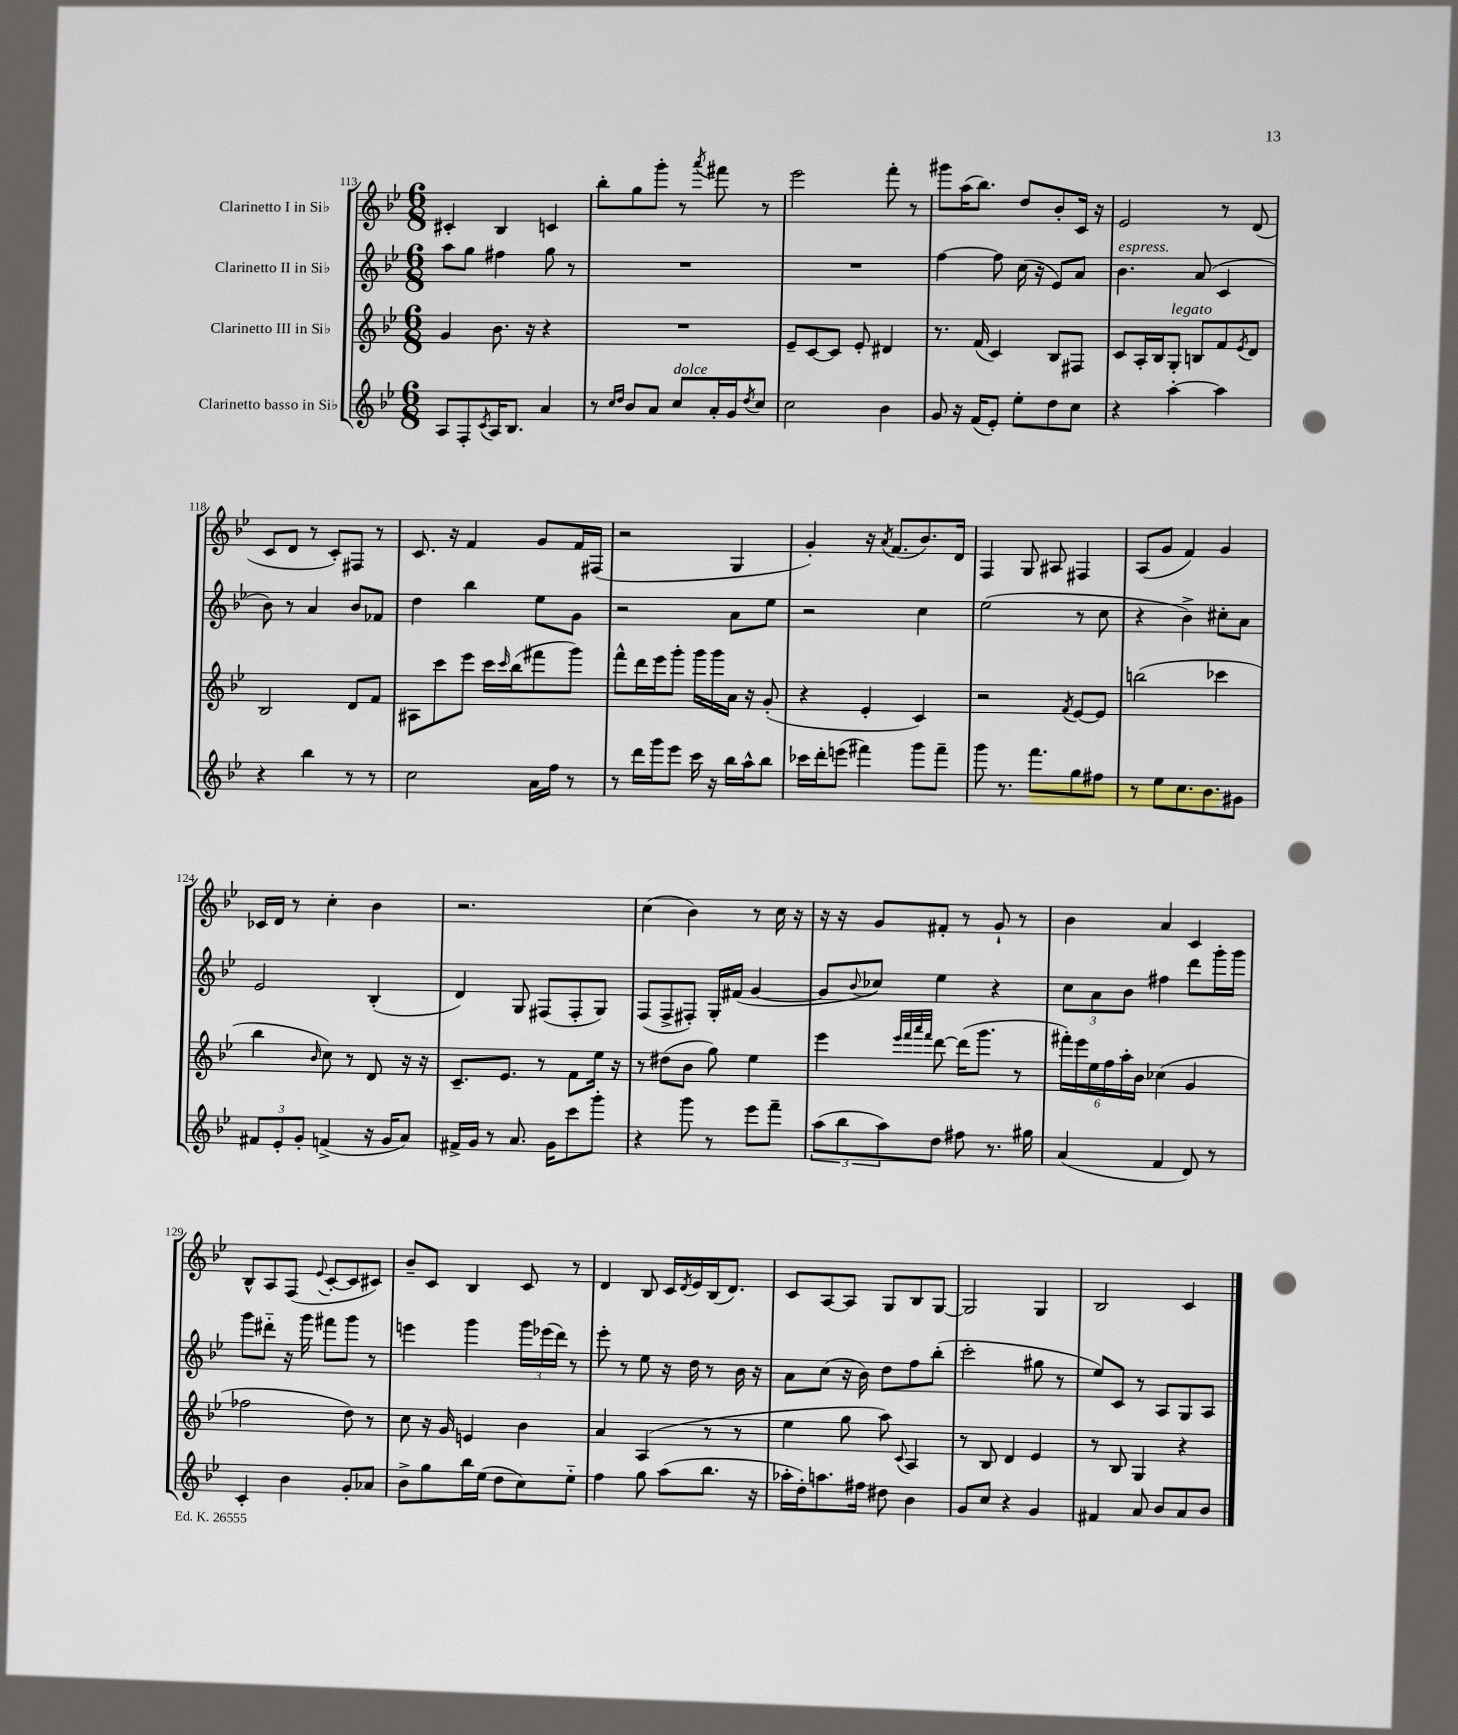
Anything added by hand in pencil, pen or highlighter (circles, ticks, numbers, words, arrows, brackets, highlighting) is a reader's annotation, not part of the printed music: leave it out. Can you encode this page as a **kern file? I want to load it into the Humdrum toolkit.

**kern	**kern	**kern	**kern
*part4	*part3	*part2	*part1
*staff4	*staff3	*staff2	*staff1
*I"Clarinetto basso in Si♭	*I"Clarinetto III in Si♭	*I"Clarinetto II in Si♭	*I"Clarinetto I in Si♭
*clefG2	*clefG2	*clefG2	*clefG2
*k[b-e-]	*k[b-e-]	*k[b-e-]	*k[b-e-]
*M6/8	*M6/8	*M6/8	*M6/8
=113	=113	=113	=113
8A/L	4g/	8aa\L	4c#X'/
8F'/	.	8gg\J	.
8qc/	.	.	.
16A/K	8.b-\	4ff#X\	4B-/
8.B-/J	.	.	.
.	16r	.	.
4a/	4r	8gg\	4cn/
.	.	8r	.
=114	=114	=114	=114
8r	2.r	2.r	8bb-'\L
16qqcc/LL	.	.	.
16qqdd/JJ	.	.	.
8b-/L	.	.	8gg\
8a/J	.	.	8ggg'\J
!LO:TX:a:i:t=dolce	!	!	!
8cc/L	.	.	8r
.	.	.	8qaaa/
16a'/L	.	.	8fff#X\
16g/J	.	.	.
8qdd/	.	.	.
8cc/J	.	.	8r
=115	=115	=115	=115
2cc\	8e-~/L	2.r	2eee-\
.	[8c/	.	.
.	8c/J]	.	.
.	8e-'/	.	.
4b-\	4d#X/	.	8fff'\
.	.	.	8r
=116	=116	=116	=116
8g/	8.r	[4ff\	8ggg#X\L
16r	.	.	(16aa\K
(16f/KL	(16f/	.	8.bb-\J)
8e-'/J)	4c/)	8ff\]	.
8ee-'\L	.	(16cc\	8dd/L
.	.	16r	.
8dd\	8B-/L	8e-/L)	8b-'/
8cc\J	8F#X/J	8a/J	16c/Jk
.	.	.	16r
=117	=117	=117	=117
!	!	!LO:TX:a:i:t=espress.	!
4r	8c/L	4.b-\	2e-/
.	16A'/L	.	.
.	16B-/J	.	.
!	!LO:TX:a:i:t=legato	!	!
[4aa'\	8G'/J	.	.
.	8Bn/L	(8a/	.
4aa\]	8f/	4c/	8r
.	8qe-/	.	.
.	8d/J	.	(8d/
!!LO:LB:g=z
=118	=118	=118	=118
4r	2B-/	8b-\)	8c/L
.	.	8r	8d/J
4bb-\	.	4a/	8r
.	.	.	8c'/L)
8r	8d/L	8b-/L	8F#X/J
8r	8f/J	8f-X/J	8r
=119	=119	=119	=119
2cc\	8A#X\L	4dd\	8.c/
.	8ccc\	.	.
.	.	.	16r
.	8eee-\J	4bb-\	4f/
.	16ccc\LL	.	.
.	16qqccc/	.	.
.	(16bb-\J	.	.
16a\LL	8fff#X\	8ee-\L	8g/L
16ff\JJ	.	.	.
8r	8ggg\J)	8g\J	16f/L
.	.	.	(16F#X/JJ
=120	=120	=120	=120
8r	8fff^^\L	2r	2r
16ddd\LL	16ddd\L	.	.
16ggg\J	16eee-\J	.	.
8eee-\J	8ggg'\J	.	.
16ccc\	16ggg\LL	.	.
16r	16ggg\	.	.
16bb-\LL	16a\JJ	8a\L	4G/
16aa^^\J	16r	.	.
8bb-\J	(8g'/	8ee-\J	.
=121	=121	=121	=121
16ccc-X\LL	4r	2r	4g'/)
16ddd'\J	.	.	.
(8eeen\J	.	.	.
4fff#X\)	4e-'/	.	16r
.	.	.	8qa/
.	.	.	(8.f/L
8ggg\L	4c/)	4cc\	8.b-/)
8fff#~\J	.	.	.
.	.	.	16d/Jk
=122	=122	=122	=122
8ggg\	2r	(2ee-\	4F/
8.r	.	.	.
.	.	.	8G/
8.fff\L	.	.	.
.	.	.	8A#X/
.	8qf/	.	.
8gg\	[8e-/L	8r	4F#X/
8ff#X\J	8e-/J]	8cc\	.
=123	=123	=123	=123
8r	(2bbn\	4r	(8A/L
8ee-\L	.	.	8g/J
8.cc\	.	4b-^\)	4f/)
8.b-\	.	.	.
.	4ccc-X\	8cc#X'\L	4g/
8g#X\J	.	8a\J	.
!!LO:LB:g=z
=124	=124	=124	=124
12f#X/L	4bb-\	2e-/	16c-X/LL
.	.	.	16d/JJ
12e-'/	.	.	.
.	.	.	8r
12g'/J	.	.	.
.	16qqb-/	.	.
(4fn^/	8cc\)	.	4cc'\
.	8r	.	.
16r	8d/	(4B-'/	4b-\
16g/KL	.	.	.
8a/J)	16r	.	.
.	16r	.	.
=125	=125	=125	=125
16f#X^/LL	8.c~/L	4d/)	2.r
16g/JJ	.	.	.
8r	.	.	.
.	8.e-/J	.	.
8.a/	.	8G/	.
.	8r	(8F#X/L	.
16g\KL	.	.	.
8ccc\	8f\L	8F#'/	.
8ggg'\J	16ee-\Jk	8G/J)	.
.	16r	.	.
=126	=126	=126	=126
4r	8r	(8F/L	(4cc\
.	(8dd#X\L	8F^/	.
8ggg\	8b-\J	8F#X'/J)	4b-\)
8r	8gg\)	16G'/LL	.
.	.	(16f#X/JJ	.
8eee-\L	4ee-\	[4g/	8r
8fff~\J	.	.	16cc\
.	.	.	16r
=127	=127	=127	=127
(12aa\L	4eee-\	8g/L]	16r
.	.	.	16r
12bb-\	.	.	.
.	.	8qqb-/	.
.	.	8cc-X/J)	8g/L
12aa\)	.	.	.
.	32qqeee-/LLL	.	.
.	32qqfff/	.	.
.	32qqaaa/	.	.
.	32qqfff/JJJ	.	.
8dd\J	[8ddd\	4ee-\	8f#X'/J
8ff#X\	(16ddd\KL]	.	8r
.	8.ggg\J	.	.
8.r	.	4r	8g`/
.	8r	.	8r
16gg#X\	.	.	.
=128	=128	=128	=128
(4a/	24fff#X'\LL)	12cc\L	4b-\
.	24eee-\	.	.
.	24ee-\	12a\	.
.	24ff\	.	.
.	24aa'\	12b-\J	.
.	24b-\JJ	.	.
4f/	(4cc-X\	4ff#X\	4a/
8d/)	4g/	8ddd\L	4c/
8r	.	16ggg'\L	.
.	.	16ggg\JJ	.
!!LO:LB:g=z
=129	=129	=129	=129
4c'/	2ff-X\	8ggg\L	8B-^^/L
.	.	8ddd#X\J	8A/
4b-\	.	16r	(8F/J
.	.	16ggg\	.
.	.	.	8qqe-/
.	.	8fff#X\L	[8c'/L
8g'/L	8dd\)	8ggg\J	8c/]
8a-X/J	8r	8r	8c#X/J)
=130	=130	=130	=130
8b-^\L	8cc\	4eeen\	8b-~/L
8gg\	16r	.	8c/J
.	16g/	.	.
16bb-\L	4en/	4ggg\	4B-/
(16ee-\JJ	.	.	.
8dd\L	.	.	.
8cc\)	4b-\	24ggg\LL	8c/
.	.	(24eee-X\	.
.	.	24ddd\JJ)	.
8ee-\J	.	8r	8r
=131	=131	=131	=131
4ff\	4a/	8eee-'\	4d/
.	.	8r	.
8gg\	(4A/	8ee-\	8B-/
(8aa\L	.	16r	16c/LL
.	.	.	8qd/
.	.	16dd\	16e-/
8.bb-\J	8r	8r	(16B-/J
.	.	.	8.d/J)
.	8r	16b-\	.
16r	.	16r	.
=132	=132	=132	=132
16aa-X'\LL	4ee-\	8a\L	8c/L
16dd'\J)	.	.	.
8.aan\	.	(8cc\J	[8A/
.	8gg\	16r	8A/J]
16ff#X\Jk	.	16b-\)	.
8dd#X\	8aa\)	8dd\L	8G/L
.	8qqc/	.	.
4b-\	4A/	8ff\	8B-/
.	.	(8bb-'\J	[8G/J
=133	=133	=133	=133
8g/L	8r	2ccc'\	2G/]
8cc/J	8B-/	.	.
4r	4d/	.	.
4g/	4e-/	8gg#X\	4G/
.	.	8r	.
=134	=134	=134	=134
4f#X/	8r	8ee-/L)	2B-/
.	8B-/	8c/J	.
8a/	4G/	8r	.
8b-/L	.	8A/L	.
8a/	4r	8G/	4c/
8b-/J	.	8A/J	.
==	==	==	==
*-	*-	*-	*-
